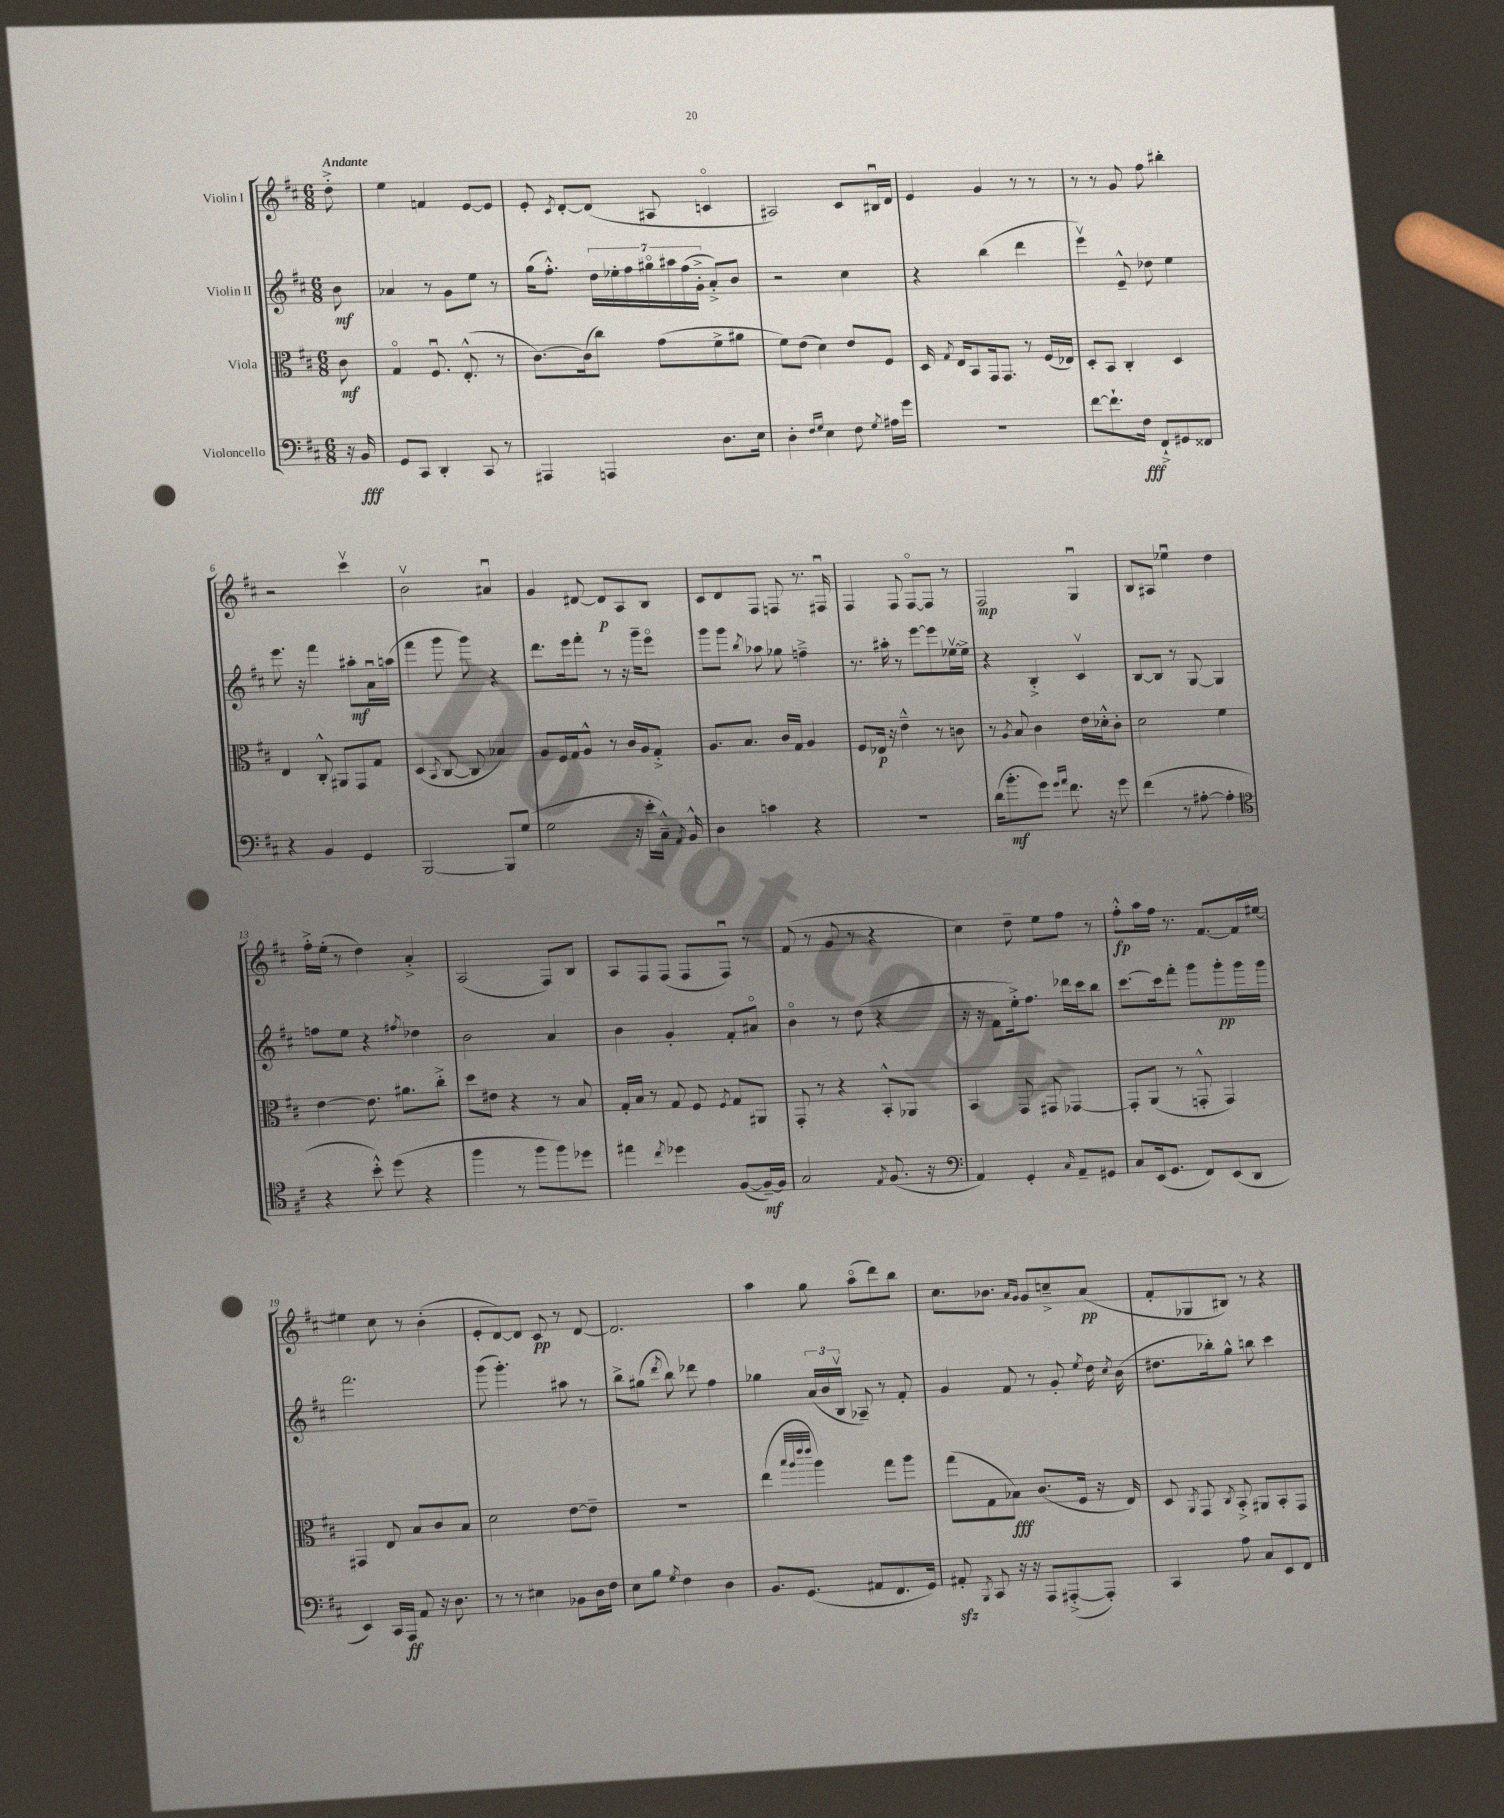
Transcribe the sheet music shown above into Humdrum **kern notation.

**kern	**kern	**kern	**kern
*staff4	*staff3	*staff2	*staff1
*clefF4	*clefC3	*clefG2	*clefG2
*k[f#c#]	*k[f#c#]	*k[f#c#]	*k[f#c#]
*M6/8	*M6/8	*M6/8	*M6/8
16r	8c#	8b	8dd'^
16BB	.	.	.
=	=	=	=
8GG	4Go	4a-	4ee
8CC#	.	.	.
4DD'	8.F#u	8r	4f
.	.	8g	.
.	(8.E'^^	.	.
8CC#	.	8ee	[8e
8r	8r	8r	8e]
=	=	=	=
4AAA#	[8.c#)	(16gg	8e'
.	.	8.ff#'^^)	.
.	.	.	8qc#
.	.	.	[8d'
.	(16c#]	.	.
4AAA	8cc#)	28dd	(8d]
.	.	28ee-'	.
.	.	28ff#	.
.	.	28gg#o	.
.	(8g	.	8A#
.	.	28aa#	.
.	.	(28ff#	.
.	.	28g'^	.
8.D	8f#^	8a'^)	4co
.	8a#	8b	.
16E	.	.	.
=	=	=	=
4D'	8f#)	2r	2A#)
.	(8e	.	.
16qqF#	.	.	.
16qqG	.	.	.
4E	4d)	.	.
8F#	8e	4cc#	8c#
8qG	.	.	.
16A#	8F#	.	16B#u
16g	.	.	16d
=	=	=	=
2.r	16D	4r	4e
.	8qG	.	.
.	16E	.	.
.	8BB	.	.
.	16GG	(4bb	4g
.	8.GG	.	.
.	8r	4ddd	8r
.	(16F#	.	8r
.	16E-)	.	.
=	=	=	=
[8f#	8D'	4eeev)	8r
8.f#`]	8BB	.	8r
.	4C#'	8e~^^	8g
16F#	.	.	.
8FF#`^	.	8dd-	8ff#
8GG#	4D	4ee	4bb#'
8FF##	.	.	.
=	=	=	=
4r	4E	8.eee	2r
.	.	16r	.
4BB	8C#'^^	4fff#	.
.	8AA#	.	.
4GG	8GG	8aa#'	4ccc#v
.	8G	16au	.
.	.	(16aa	.
=	=	=	=
[2BBB	(4D	4fff#	2bv
.	8qBB	.	.
.	[8C#	8ggg	.
.	8C#]	8ggg)	.
8BBB]	4B-)	4r	4a#u
(8G	.	.	.
=	=	=	=
2G	8A	8.ddd	4g
.	16F#	.	.
.	16G	16eee	.
.	8A^^	8fff#'	[8d#
.	8r	8r	8d#]
16r	16c#	16r	8A
16e'	16A	16ggg~	.
16C#~^^)	8G'^	8eeeo	8B
8qAA	.	.	.
16BB^^	.	.	.
=	=	=	=
4D	8.A	8ggg	8c#
.	.	8ggg	8d
.	8.B	.	.
.	.	8qbb	.
4c	.	8aa-	8F#
.	16c#	8gg-	8F
.	16G	.	.
4r	4A	4ff~^	8.r
.	.	.	16F#u
=	=	=	=
2.r	8F#	8.r	4F#
.	16E-	.	.
.	16r	16aa#'	.
.	4e~^^	8r	8F#
.	.	[8eee	[8F#o
.	8r	8eee]	8F#]
.	8c	[16ee-v	8r
.	.	16ee-^]	.
=	=	=	=
(16d	8r	4r	2F#
8.b'	.	.	.
.	8qA	.	.
.	8B	.	.
8g)	4c#	4B'^	.
16qqg	.	.	.
16qqa	.	.	.
8.f#	.	.	.
.	16e	4c#v	4Gu
16r	16d-'^^	.	.
8g	8c#'	.	.
=	=	=	=
(4f#	2d	[8B	8B
.	.	8B]	8A#
8r	.	8r	4ee-u
[8A#'	.	[8G	.
4A#']	4f#	4G]	4dd
=	=	=	=
*clefC4	*	*	*
4r	[4e	8ff	16ff#'^
.	.	.	(16ee'
.	.	8ee	8r
8b'^^)	8.e]	4r	4dd)
(8dd	.	.	.
.	8.a#	.	.
.	.	8qff#	.
4r	.	4dd-	4a'^
.	8cc#'^	.	.
=	=	=	=
4ff#	8dd	2b	(2A
.	8e#	.	.
8r	4r	.	.
8ff#	.	.	.
8ff#)	8r	4a	8F#)
8dd-	8B	.	8B
=	=	=	=
4ee#	16G'	4b	8A
.	16B	.	.
.	8r	.	8F#
8qcc#	.	.	.
4dd-	8G	4g'	(8F#
.	8F#	.	8F#
.	8qF#	.	.
([8F#	8G	8f#'	8F#u)
16F#~_)	8AA#	8a#o	8r
16F#]	.	.	.
=	=	=	=
2G	8GG'	4bo	(8f#
.	8r	.	8r
.	4r	8r	8g
.	.	(8dd	8r
8qE	.	.	.
(8.F#	8BB'^^	4r	4r
.	8AA-	.	.
16r	.	.	.
=	=	=	=
*clefF4	*	*	*
4AA)	4BB	16r	4cc#)
.	.	16r	.
.	.	8f#	.
4GG'	8GG	16ee'^)	8dd~
.	.	8.ff#	.
.	8GG#	.	8ee
16qqC#	.	.	.
8AA~	[4GG-	16ddd-	8ff#
.	.	16ccc#	.
8GG#	.	8bb	8r
=	=	=	=
8C#	8GG-']	[8.ccc#	8ff#'^^
(16EE	(8AA	.	16aa
8.GG	.	16ccc#]	16ff#
.	8r	8fff#'	8.r
8FF#)	8GG'^^	8ggg	.
.	.	.	[8.f#
(8EE	4GG)	8ggg'	.
8DD	.	16ggg	16f#]
.	.	16ggg	[16ee#
=	=	=	=
4EE)	4GG#	2.fff#	4ee#]
16CC#	8E	.	8cc#
16AAA	.	.	.
8AA	8B	.	8r
16r	8c#	.	(4b'
8.D	.	.	.
.	8B	.	.
=	=	=	=
8r	2d	(8ggg	8e'
8r	.	4.ggg')	[8d)
4E#	.	.	8d]
.	.	.	8c#
8BB-	[8e	8aa#	8r
16D	8e~]	8r	[8d
16F#	.	.	.
=	=	=	=
8E	2.r	8bb^	2.d]
8B	.	(8gg#	.
8qG	.	8qddd	.
4F#	.	8bb)	.
.	.	8ddd-	.
4D	.	4ff#	.
=	=	=	=
8.BB	(4ee	4gg-	4aa
(8.GG	.	.	.
.	32qqbb	.	.
.	32qqaa	.	.
.	32qqeee	.	.
.	32qqeee	.	.
.	4aa)	(24a	8gg
.	.	24b	.
.	.	24Bv	.
8AA#	.	8A-~)	(8aao
8.FF#	8gg	8r	8ddd)
.	8aa	8f#'	8bb
16GG)	.	.	.
=	=	=	=
8AA#'	(8gg	4g	8.cc#
8qBBB	.	.	.
8CC#	8G	.	.
.	.	.	8.b-
16r	8B-)	8f#	.
16r	.	.	.
.	.	.	16qqa
.	.	.	16qqg
8AAA	(8.c#	8r	8g
([8AAA#'^	.	8g'	8cc~^
.	16F#	.	.
.	.	8qee	.
8AAA#'])	16r	16dd	(8a
.	.	8qcc#	.
.	16E)	(16b	.
=	=	=	=
4CC#	8D	8.dd#	8f#'
.	8qAA	.	.
.	8GG	.	8G-
.	.	16bb-')	.
.	8qC#	.	.
8A	8BB'^	8gg^^	8B#)
8C#	8AA#	8bb	8r
8EE	8BB'	4ccc#	4r
8FF#	8GG	.	.
==	==	==	==
*-	*-	*-	*-
